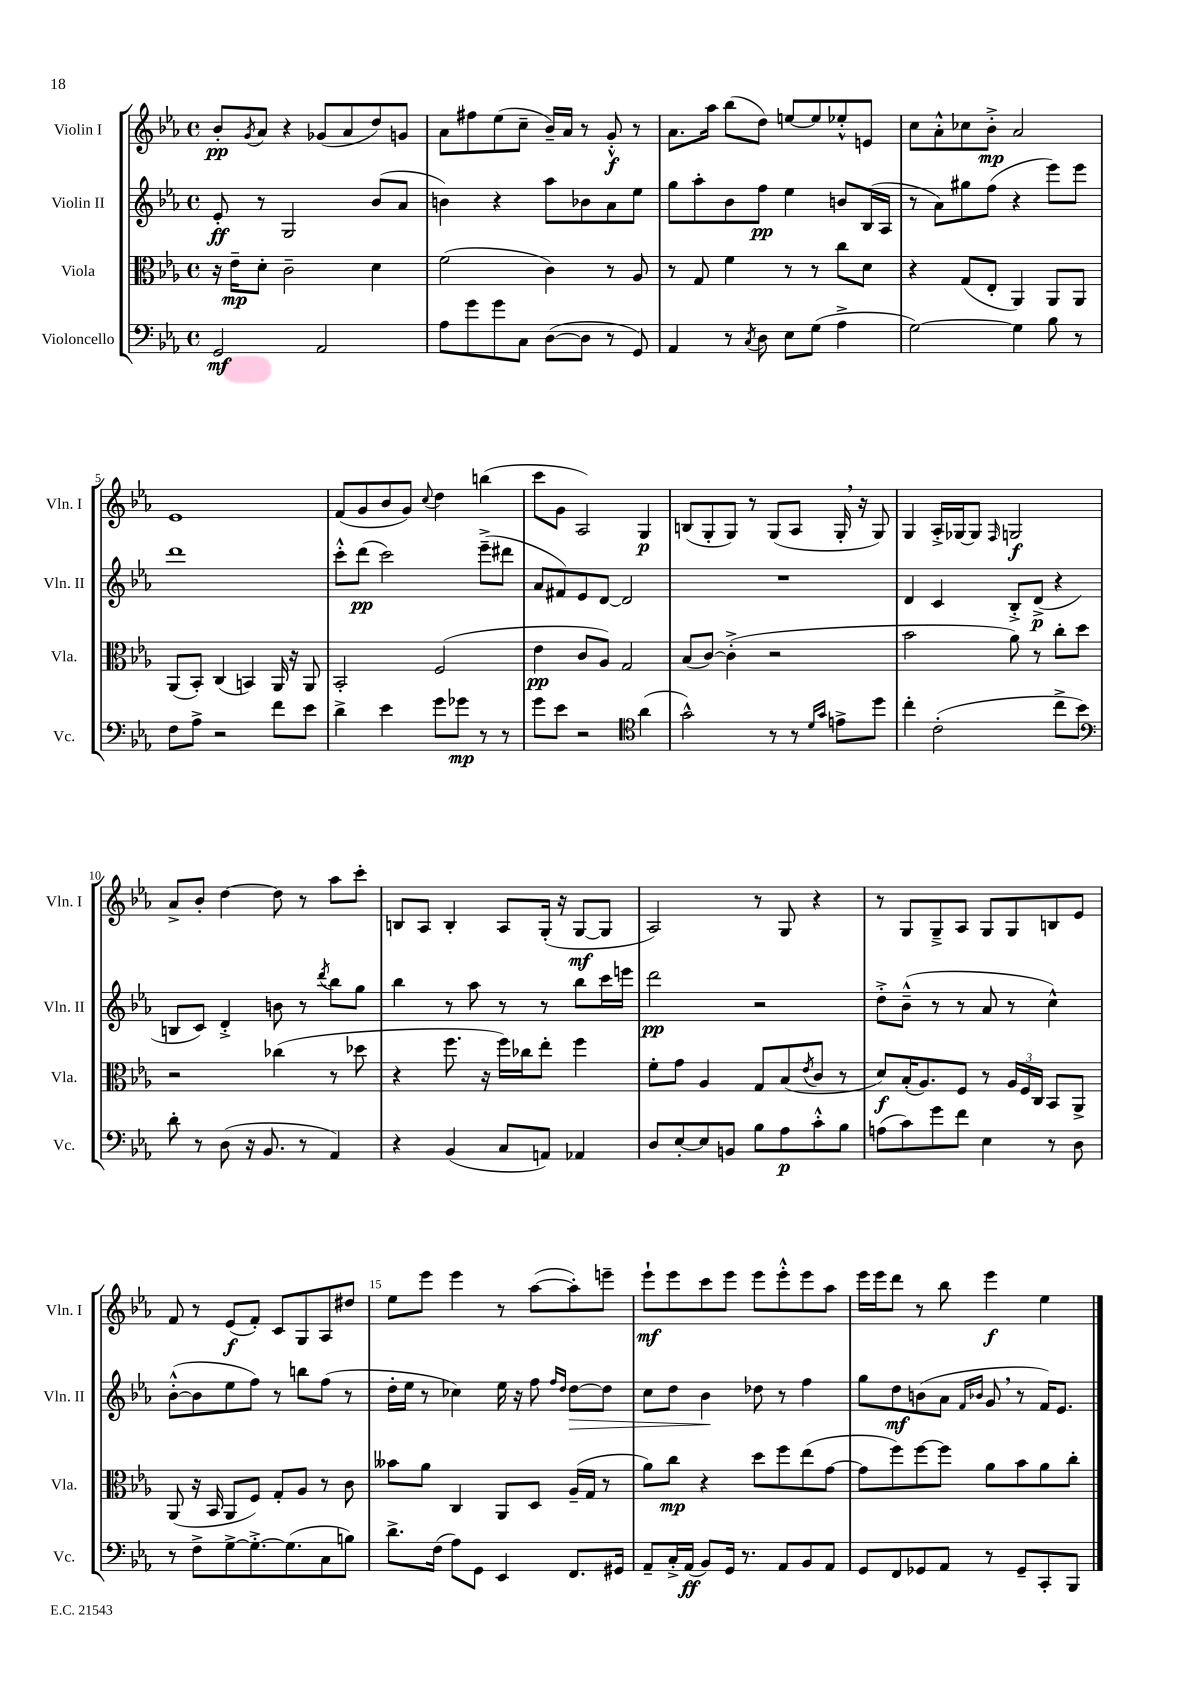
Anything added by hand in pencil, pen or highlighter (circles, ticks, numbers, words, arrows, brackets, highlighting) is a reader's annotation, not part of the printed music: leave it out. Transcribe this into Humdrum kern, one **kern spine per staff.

**kern	**kern	**kern	**kern
*staff4	*staff3	*staff2	*staff1
*clefF4	*clefC3	*clefG2	*clefG2
*k[b-e-a-]	*k[b-e-a-]	*k[b-e-a-]	*k[b-e-a-]
*M4/4	*M4/4	*M4/4	*M4/4
*met(c)	*met(c)	*met(c)	*met(c)
2GG	16r	8e-'	8b-'
.	16e-~	.	.
.	.	.	8qg
.	8d'	8r	8a-
.	2c~	2G	4r
2AA-	.	.	(8g-
.	.	.	8a-
.	4d	(8b-	8dd)
.	.	8a-	8g
=	=	=	=
8A-	(2f	4b)	8a-
8g	.	.	8ff#
8g	.	4r	(8ee-
8C	.	.	8cc~
([8D	4c)	8aa-	16b-~)
.	.	.	16a-
8D]	.	8b-	8r
8r	8r	8a-	8g'^^
8GG)	8A-	8ee-	8r
=	=	=	=
4AA-	8r	8gg	8.a-
.	8G	8aa-'	.
.	.	.	16aa-
8r	4f	8b-	(8bb-
8qC	.	.	.
8D	.	8ff	8dd)
8E-	8r	4ee-	[8ee
(8G	8r	.	8ee]
4A-^	8cc	8b	8ee-'^^
.	8d	(16B-	8e
.	.	16A-	.
=	=	=	=
[2G)	4r	8r	8cc
.	.	8a-)	8a-'^^
.	(8G	8gg#	8cc-
.	8E-'	(8ff	8b-'^
4G]	4AA-)	4r	2a-
8B-	8AA-	8eee-)	.
8r	8AA-	8eee-	.
=	=	=	=
8F	(8AA-	1ddd	1e-
8A-^	8BB-')	.	.
2r	(4C	.	.
.	4BB)	.	.
8f	16AA-	.	.
.	16r	.	.
8e-	8AA-	.	.
=	=	=	=
4d^	2BB-'	8ccc'^^	(8f
.	.	(8ddd	8g
4e-	.	2ccc)	8b-
.	.	.	8g)
.	.	.	8qqcc
8g	(2F	.	4dd
8g-	.	.	.
8r	.	(8eee-~^	(4bb
8r	.	8ddd#	.
=	=	=	=
8g	4e-	8a-	8ccc
8e-	.	8f#)	8g
2r	8c	8e-	2A-)
.	8A-)	[8d	.
.	2G	2d]	.
*clefC4	*	*	*
(4a-	.	.	4G
=	=	=	=
2g^^)	(8B-	1r	(8B
.	[8c)	.	8G'
.	(4c'^]	.	8G)
.	.	.	8r
8r	2r	.	(8G
8r	.	.	8A-
16qqd	.	.	.
16qqg	.	.	.
8e^	.	.	16G'
.	.	.	16r
8dd	.	.	8G)
=	=	=	=
4cc'	2b-	4d	4G
(2c'	.	4c	16A-'^
.	.	.	[16G-
.	.	.	8G-]
.	.	.	16qqF
.	8a-)	8B-'^	2G
.	8r	(8d^	.
8cc^	8cc'	4r	.
8b-)	8dd	.	.
=	=	=	=
*clefF4	*	*	*
8d'	2r	8B	8a-^
8r	.	8c)	8b-'
(8D	.	4d'^	[4dd
16r	.	.	.
8.BB-	.	.	.
.	(4cc-	8b	8dd]
8r	.	8r	8r
.	.	8qddd	.
4AA-)	8r	8bb-	8aa-
.	8dd-	8gg	8ccc'
=	=	=	=
4r	4r	4bb-	8B
.	.	.	8A-
(4BB-	8.ff	8r	4B'
.	.	8aa-	.
.	16r	.	.
8C	16ff)	8r	8A-
.	16cc-	.	.
8AA)	8ee-'	8r	(16G'
.	.	.	16r
4AA-	4ff	8bb-	[8G
.	.	16ccc	8G]
.	.	16eee	.
=	=	=	=
8D	8f'	2ddd	2A-)
[8E-'	8g	.	.
8E-]	4A-	.	.
8BB	.	.	.
8B-	8G	2r	8r
8A-	(8B-	.	8G
.	8qe-	.	.
8c'^^	8c	.	4r
8B-	8r	.	.
=	=	=	=
(8A	8d)	8dd'^	8r
8c)	(16B-'	(8b-~^^	8G
.	8.A-)	.	.
8g	.	8r	8G~^
8f	8F	8r	8A-
4E-	8r	8a-	8G
.	24A-	8r	8G
.	24F	.	.
.	24C	.	.
8r	8BB-	4cc^^)	8B
8D	8AA-^	.	8e-
=	=	=	=
8r	(8AA-	([8b-'^^	8f
8F^	16r	8b-]	8r
.	16BB-	.	.
[8G^	8AA-	8ee-	(8e-
8.G'^_	8F)	8ff)	8f')
.	8G'	8r	8c
(8.G]	.	.	.
.	8A-	8bb	8G
8C	8r	(8ff	8A-
8B)	8c	8r	8dd#
=	=	=	=
8.d^	8b--	16dd'	8ee-
.	.	16ee-	.
.	8a-	8r	8eee-
(16F	.	.	.
8A-)	4C	4cc-)	4eee-
8GG	.	.	.
4EE-	8AA-	16ee-	8r
.	.	16r	.
.	8D	8ff	([8aa-
.	.	16qqff	.
.	.	16qqdd	.
8.FF	(16A-~	[8dd	8aa-'])
.	16G	.	.
.	8r	8dd]	8eee~
16GG#	.	.	.
=	=	=	=
8AA-~	8a-)	8cc	8eee-`
16C'^	8cc	8dd	8eee-
(16AA-	.	.	.
8BB-)	4r	4b-	8ccc
16GG	.	.	8eee-
8.r	.	.	.
.	8dd	8dd-	8eee-
8AA-	8ff	8r	8eee-'^^
8BB-	(8ee-	4ff	8eee-
8AA-	[8g	.	8aa-
=	=	=	=
8GG	8g]	8gg	16eee-
.	.	.	16eee-
8FF	8ff)	8dd	8ddd
8GG-	[8ff	(8b	8r
8AA-	8ff]	8a-	8bb-
.	.	16qqf	.
.	.	16qqb-	.
8r	8a-	8g	4eee-
8GG-~	8b-	8r	.
8CC'	8a-	16f)	4ee-
.	.	8.e-	.
8BBB-	8cc'	.	.
==	==	==	==
*-	*-	*-	*-
